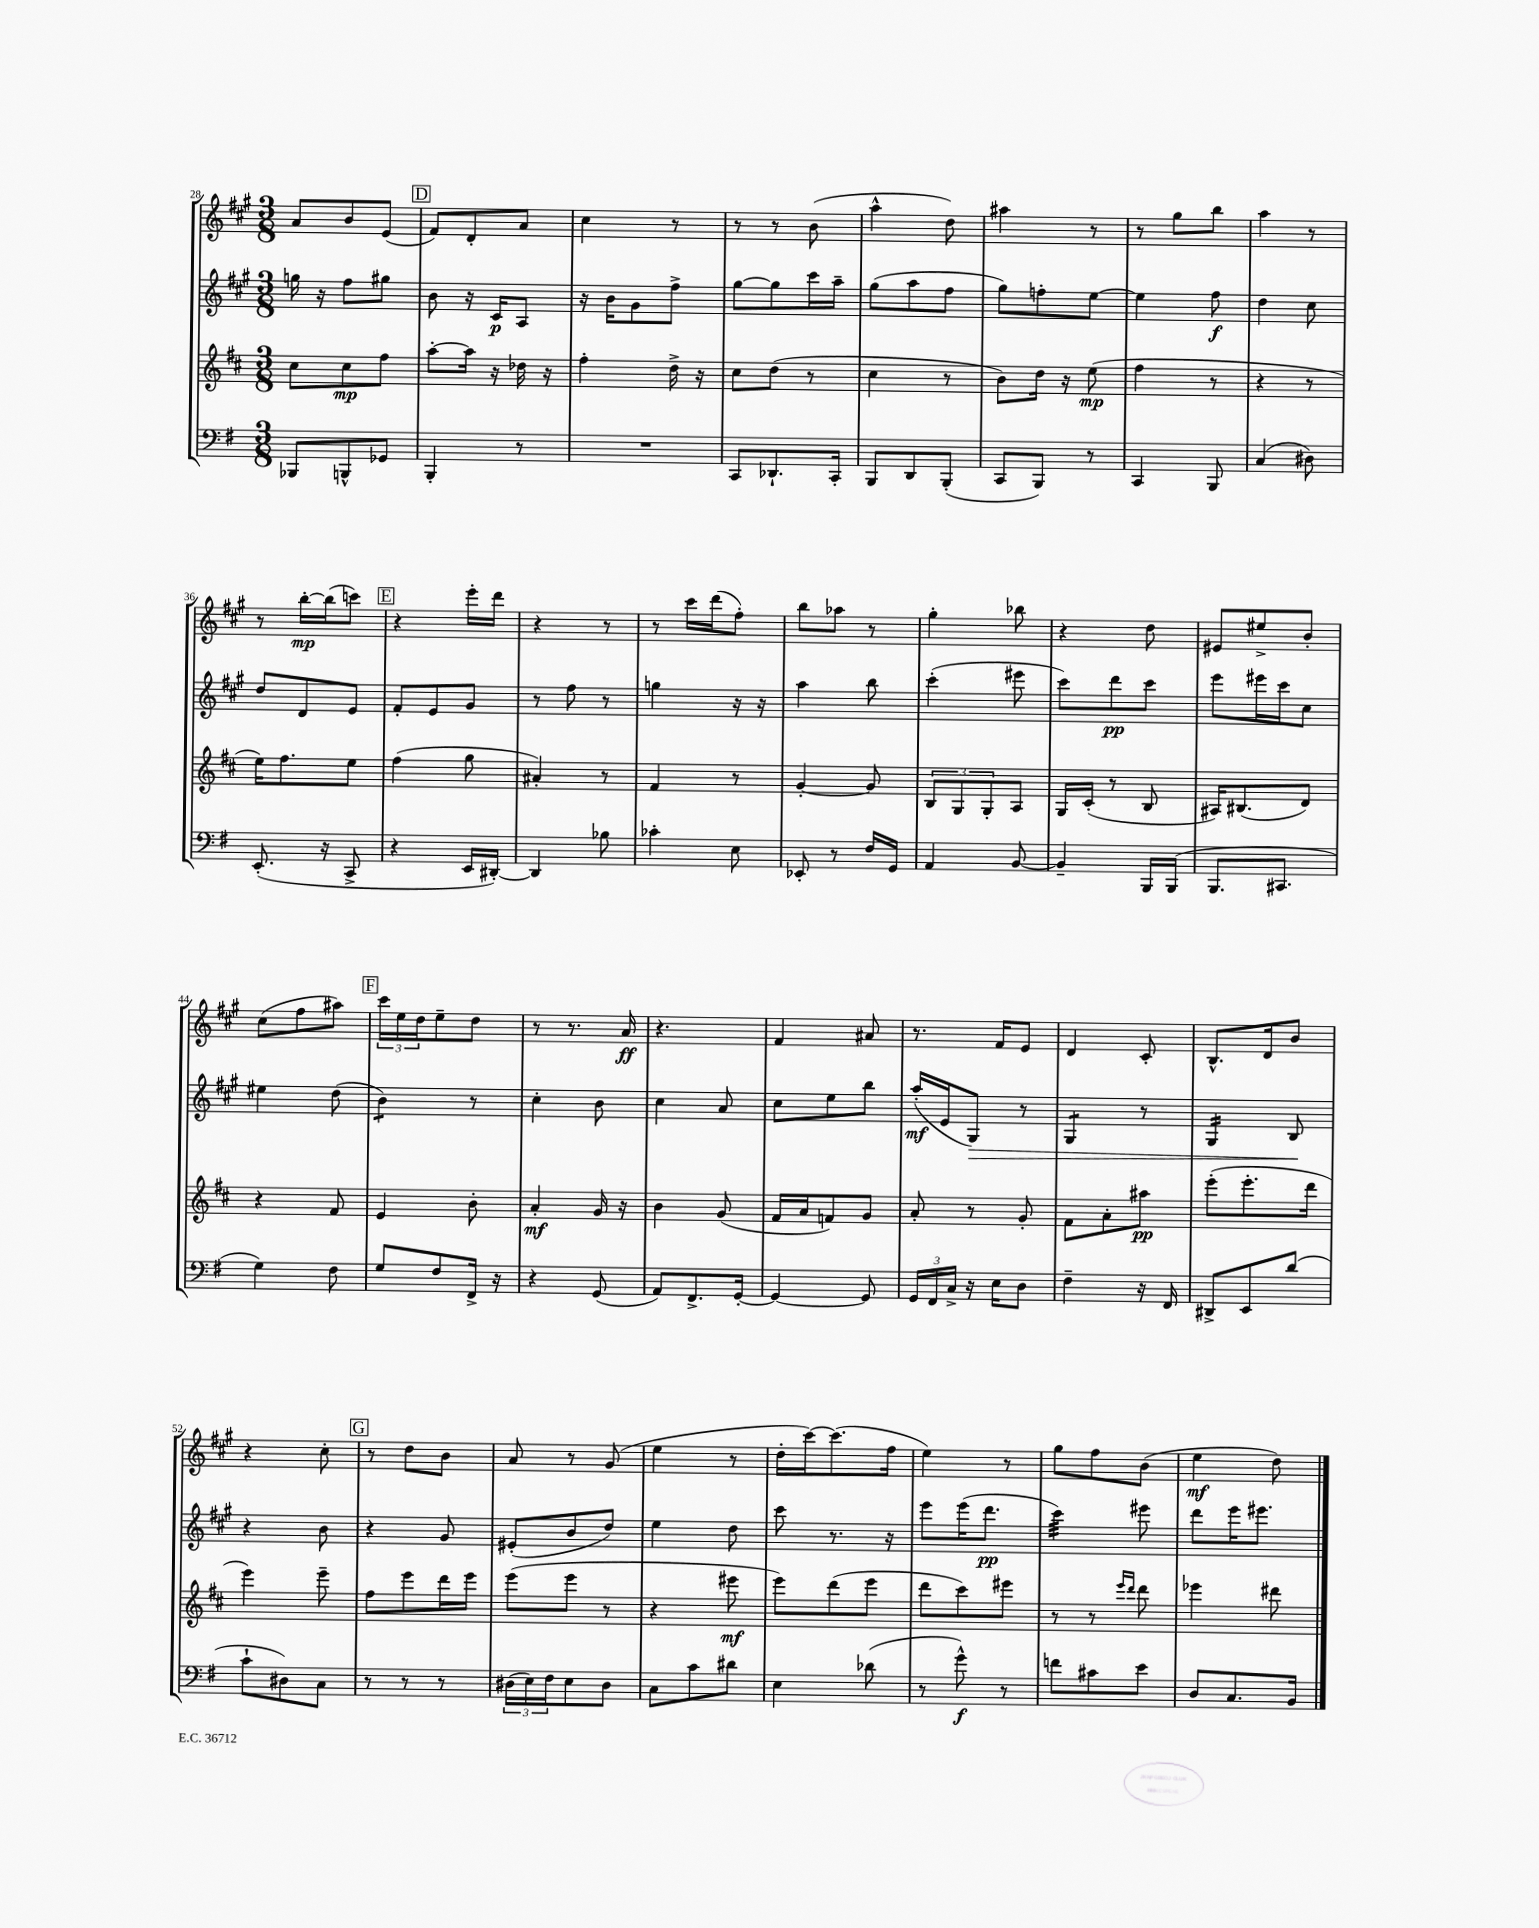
<<
\new StaffGroup <<
\new Staff = "s0" {
    \clef treble \key a \major \numericTimeSignature \time 3/8
    a'8 b'8 e'8( |
    \mark \markup { \box "D" } fis'8) d'8-. a'8 |
    cis''4 r8 |
    r8 r8 b'8( |
    a''4-^ d''8) |
    ais''4 r8 |
    r8 gis''8 b''8 |
    a''4 r8 |
    r8 b''16~-.\mp b''16( c'''8) |
    \mark \markup { \box "E" } r4 e'''16-. d'''16 |
    r4 r8 |
    r8 cis'''16 d'''16( fis''8-.) |
    b''8 aes''8 r8 |
    gis''4-. bes''8 |
    r4 d''8 |
    eis'8 eis''8-> b'8-. |
    cis''8( fis''8 ais''8) |
    \mark \markup { \box "F" } \tuplet 3/2 { cis'''16 e''16 d''16 } e''8-- d''8 |
    r8 r8. a'16\ff |
    r4. |
    fis'4 ais'8 |
    r8. fis'16 e'8 |
    d'4 cis'8-. |
    b8.-^ d'16 b'8 |
    r4 cis''8-. |
    \mark \markup { \box "G" } r8 d''8 b'8 |
    a'8 r8 gis'8( |
    e''4 r8 |
    d''16-. cis'''16~) cis'''8.( fis''16 |
    e''4) r8 |
    gis''8 fis''8 b'8( |
    e''4\mf d''8) \bar "|." |
}
\new Staff = "s1" {
    \clef treble \key a \major \numericTimeSignature \time 3/8
    g''16 r16 fis''8 gis''8 |
    \mark \markup { \box "D" } b'8 r16 cis'16\p a8 |
    r16 b'16 gis'8 fis''8-> |
    gis''8~ gis''8 cis'''16 a''16-- |
    gis''8( a''8 fis''8 |
    gis''8) f''8-. e''8~ |
    e''4 fis''8\f |
    d''4 cis''8 |
    d''8 d'8 e'8 |
    \mark \markup { \box "E" } fis'8-. e'8 gis'8 |
    r8 fis''8 r8 |
    g''4 r16 r16 |
    a''4 b''8 |
    cis'''4-.( eis'''8 |
    cis'''8) d'''8\pp cis'''8 |
    e'''8 eis'''16 cis'''16 cis''8 |
    eis''4 d''8( |
    \mark \markup { \box "F" } b'4:8) r8 |
    cis''4-. b'8 |
    cis''4 a'8 |
    cis''8 e''8 b''8 |
    a''16-.\mf( e'16 gis8\>) r8 |
    gis4:8 r8 |
    gis4:16 b8\! |
    r4 b'8 |
    \mark \markup { \box "G" } r4 gis'8 |
    eis'8-.( b'8 d''8) |
    e''4 d''8 |
    cis'''8 r8. r16 |
    e'''8 e'''16( d'''8.\pp |
    cis'''4:32) eis'''8 |
    d'''8 e'''16 eis'''8. \bar "|." |
}
\new Staff = "s2" {
    \clef treble \key d \major \numericTimeSignature \time 3/8
    cis''8 cis''8\mp fis''8 |
    \mark \markup { \box "D" } a''8~-. a''16 r16 des''16 r16 |
    fis''4-. d''16-> r16 |
    cis''8 d''8( r8 |
    cis''4 r8 |
    b'8) d''16 r16 e''8\mp( |
    fis''4 r8 |
    r4 r8 |
    e''16) fis''8. e''8 |
    \mark \markup { \box "E" } fis''4( g''8 |
    ais'4-.) r8 |
    fis'4 r8 |
    g'4~-. g'8 |
    \tuplet 3/2 { b8 g8 g8-. } a8 |
    g16 cis'16-.( r8 b8 |
    ais16) bis8.( d'8) |
    r4 fis'8 |
    \mark \markup { \box "F" } e'4 b'8-. |
    a'4-.\mf g'16 r16 |
    b'4 g'8( |
    fis'16 a'16 f'8) g'8 |
    a'8-. r8 g'8-. |
    fis'8 a'8-. ais''8\pp |
    e'''8-.( e'''8.-. d'''16 |
    e'''4) e'''8-- |
    \mark \markup { \box "G" } fis''8 e'''8 d'''16 e'''16 |
    e'''8( e'''8 r8 |
    r4 eis'''8\mf |
    e'''8) d'''8( e'''8 |
    d'''8 cis'''8) eis'''8 |
    r8 r8 \grace { e'''16 d'''16 } d'''8 |
    ees'''4 dis'''8 \bar "|." |
}
\new Staff = "s3" {
    \clef bass \key g \major \numericTimeSignature \time 3/8
    bes,,8 b,,8-^ ges,8 |
    \mark \markup { \box "D" } b,,4-. r8 |
    R4. |
    c,8 des,8.-! c,16-. |
    b,,8 d,8 b,,8-.( |
    c,8 b,,8) r8 |
    c,4 b,,8 |
    c4( dis8) |
    e,8.-.( r16 c,8-> |
    \mark \markup { \box "E" } r4 e,16 dis,16~-.) |
    dis,4 bes8 |
    ces'4-. e8 |
    ees,8-. r8 fis16 g,16 |
    a,4 b,8~ |
    b,4-- b,,16 b,,16( |
    b,,8. cis,8. |
    g4) fis8 |
    \mark \markup { \box "F" } g8 fis8 fis,16-> r16 |
    r4 g,8( |
    a,8) fis,8.-> g,16~-. |
    g,4~ g,8 |
    \tuplet 3/2 { g,16 fis,16 c16-> } r16 e16 d8 |
    fis4-- r16 fis,16 |
    dis,8-> e,8 d'8( |
    c'8-! dis8) c8 |
    \mark \markup { \box "G" } r8 r8 r8 |
    \tuplet 3/2 { dis16( e16) fis16 } e8 dis8 |
    c8 c'8 dis'8 |
    e4 des'8( |
    r8 g'8-^\f) r8 |
    f'8 cis'8 e'8 |
    d8 c8. b,16 \bar "|." |
}
>>
>>
\layout { \context { \Score currentBarNumber = #28 } }
